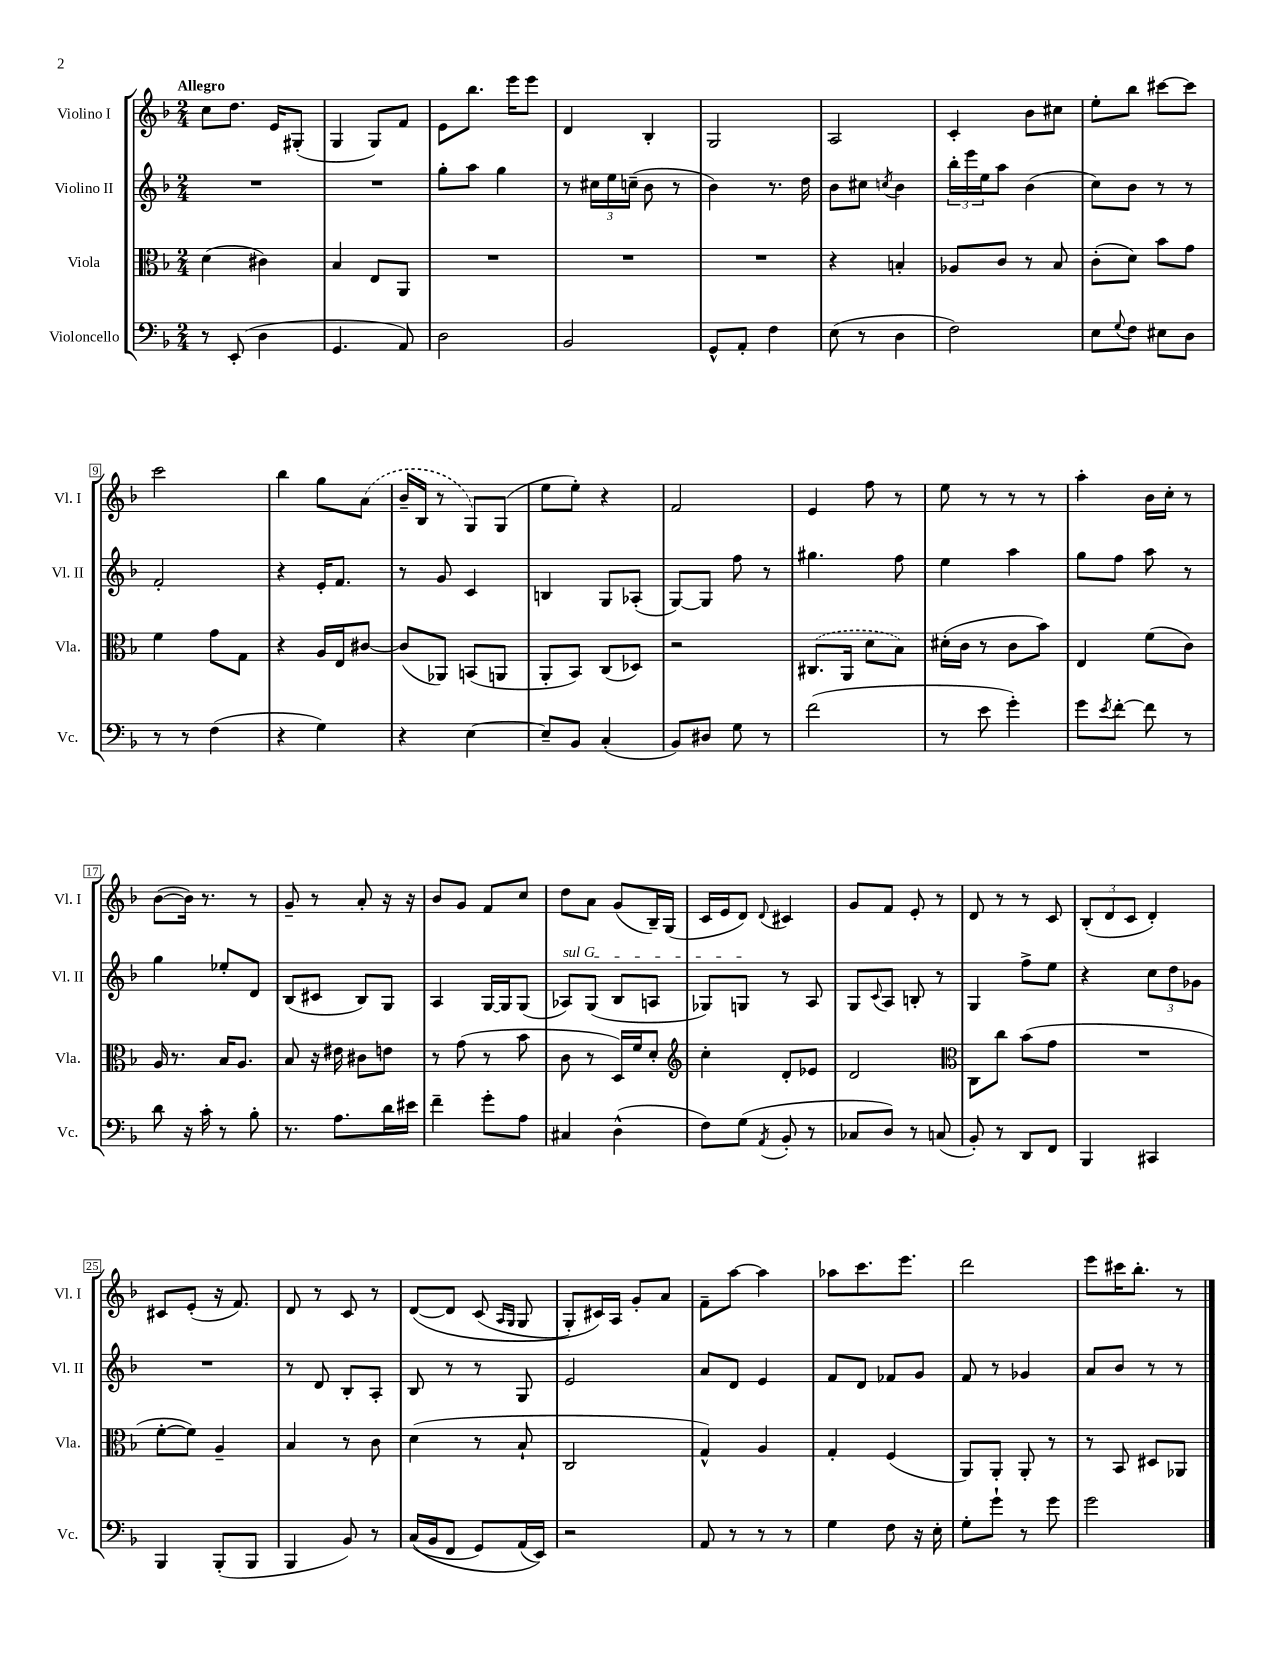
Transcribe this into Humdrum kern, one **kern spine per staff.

**kern	**kern	**kern	**kern
*part4	*part3	*part2	*part1
*staff4	*staff3	*staff2	*staff1
*I"Violoncello	*I"Viola	*I"Violino II	*I"Violino I
*I'Vc.	*I'Vla.	*I'Vl. II	*I'Vl. I
*clefF4	*clefC3	*clefG2	*clefG2
*k[b-]	*k[b-]	*k[b-]	*k[b-]
*M2/4	*M2/4	*M2/4	*M2/4
=1	=1	=1	=1
!	!	!	!LO:TX:a:B:t=Allegro
8r	(4d\	2r	8cc\L
(8EE'/	.	.	8.dd\J
4D\	4c#X\)	.	.
.	.	.	16e/KL
.	.	.	(8G#X'/J
=2	=2	=2	=2
4.GG/	4B-/	2r	4G/
.	8E/L	.	8G/L)
8AA/)	8AA/J	.	8f/J
=3	=3	=3	=3
2D\	2r	8gg'\L	8e\L
.	.	8aa\J	8.bb-\J
.	.	4gg\	.
.	.	.	16eee\KL
.	.	.	8eee\J
=4	=4	=4	=4
2BB-/	2r	8r	4d/
.	.	24cc#X\LL	.
.	.	24ee\	.
.	.	(24ccn~\JJ	.
.	.	8b-\	4B-'/
.	.	8r	.
=5	=5	=5	=5
8GG^^/L	2r	4b-\)	2G/
8AA'/J	.	.	.
4F\	.	8.r	.
.	.	16dd\	.
=6	=6	=6	=6
(8E\	4r	8b-\L	2A/
8r	.	8cc#X\J	.
.	.	8qccn/	.
4D\	4Bn'/	4b-\	.
=7	=7	=7	=7
2F\)	8A-X/L	24bb-'\LL	4c'/
.	.	24eee\	.
.	.	24ee\J	.
.	8c/J	8aa\J	.
.	8r	(4b-\	8b-\L
.	8B-/	.	8cc#X\J
=8	=8	=8	=8
8E\L	(8c'\L	8cc\L)	8ee'\L
8qqG/	.	.	.
8F\J	8d\J)	8b-\J	8bb-\J
8E#X\L	8b-\L	8r	[8ccc#X\L
8D\J	8g\J	8r	8ccc#\J]
!!LO:LB:g=z
=9	=9	=9	=9
8r	4f\	2f'/	2ccc\
8r	.	.	.
(4F\	8g\L	.	.
.	8G\J	.	.
=10	=10	=10	=10
4r	4r	4r	4bb-\
4G\)	16A/LL	16e'/KL	8gg\L
.	16E/J	8.f/J	.
.	[8c#X/J	.	(8a\J
=11	=11	=11	=11
4r	(8c#/L]	8r	16b-~/LL
.	.	.	16B-/JJ
.	8AA-X/J)	8g/	8r
[4E\	(8BBn/L	4c/	8G/L)
.	8AAn/J	.	(8G/J
=12	=12	=12	=12
8E~/L]	8AA'/L	4Bn/	8ee\L
8BB-/J	8BB-/J)	.	8ee'\J)
(4C'/	(8C/L	8G/L	4r
.	8D-X/J)	(8A-X'/J	.
=13	=13	=13	=13
8BB-/L)	2r	[8G/L)	2f/
8D#X/J	.	8G/J]	.
8G\	.	8ff\	.
8r	.	8r	.
=14	=14	=14	=14
(2f\	(8.C#X/L	4.gg#X\	4e/
.	16AA/Jk	.	.
.	8d\L	.	8ff\
.	8B-\J)	8ff\	8r
=15	=15	=15	=15
8r	(16d#X'\LL	4ee\	8ee\
.	16c\JJ	.	.
8e\	8r	.	8r
4g'\)	8c\L	4aa\	8r
.	8b-\J)	.	8r
=16	=16	=16	=16
8g\L	4E/	8gg\L	4aa'\
8qe/	.	.	.
[8f'\J	.	8ff\J	.
8f\]	(8f\L	8aa\	16b-\LL
.	.	.	16cc'\JJ
8r	8c\J)	8r	8r
!!LO:LB:g=z
=17	=17	=17	=17
8d\	16A/	4gg\	([8b-\L
.	8.r	.	.
16r	.	.	16b-\Jk])
16c'\	.	.	8.r
8r	16B-/KL	8ee-X'/L	.
.	8.A/J	.	.
8B-'\	.	8d/J	8r
=18	=18	=18	=18
8.r	8B-/	(8B-/L	8g~/
.	16r	8c#X/J	8r
8.A\L	16e#X\	.	.
.	8c#X\L	8B-/L)	8a'/
16d\L	8en\J	8G/J	16r
16e#X\JJ	.	.	16r
=19	=19	=19	=19
4f~\	8r	4A/	8b-/L
.	(8g\	.	8g/J
8g'\L	8r	[16G/LL	8f/L
.	.	16G/J]	.
8A\J	8b-\	(8G/J	8cc/J
=20	=20	=20	=20
!	!	!LO:TX:a:i:t=sul G	!
4C#X/	8c\	8A-X/L)	8dd\L
.	8r	(8G/J	8a\J
(4D^^\	16D/LL)	8B-/L	(8g/L
.	16f/J	.	.
.	8d'/J	8An/J	16B-~/L)
.	.	.	(16G/JJ
=21	=21	=21	=21
*	*clefG2	*	*
8F\L)	4cc'\	8G-X/L)	16c/LL
.	.	.	16e/J
(8G\J	.	8Gn/J	8d/J)
8qAA/	.	.	8qqd/
8BB-'/	8d'/L	8r	4c#X/
8r	8e-X/J	8A/	.
=22	=22	=22	=22
8C-X/L	2d/	8G/L	8g/L
.	.	8qqc/	.
8D/J)	.	8A/J	8f/J
8r	.	8Bn'/	8e'/
(8Cn/	.	8r	8r
=23	=23	=23	=23
*	*clefC3	*	*
8BB-'/)	8C\L	4G/	8d/
8r	8cc\J	.	8r
8DD/L	(8b-\L	8ff^\L	8r
8FF/J	8g\J	8ee\J	8c/
=24	=24	=24	=24
4BBB-/	2r	4r	(12B-'/L
.	.	.	12d/
.	.	.	12c/J
4CC#X/	.	12cc\L	4d'/)
.	.	12dd\	.
.	.	12g-X\J	.
!!LO:LB:g=z
=25	=25	=25	=25
4BBB-/	[8f'\L	2r	8c#X/L
.	8f\J])	.	(8e'/J
(8BBB-'/L	4A~/	.	16r
.	.	.	8.f/)
8BBB-/J	.	.	.
=26	=26	=26	=26
4BBB-/	4B-/	8r	8d/
.	.	8d/	8r
8BB-/)	8r	8B-'/L	8c/
8r	8c\	8A'/J	8r
=27	=27	=27	=27
((16C/LL	(4d\	8B-/	([8d/L
16BB-/J	.	.	.
8FF/J	.	8r	8d/J]
8GG/L)	8r	8r	(8c/
.	.	.	16qqA/LL
.	.	.	16qqG/JJ
(16AA/L	8B-`/	8G/	8G/
16EE/JJ))	.	.	.
=28	=28	=28	=28
2r	2C/	2e/	8G'/L)
.	.	.	16c#X/L)
.	.	.	16A/JJ
.	.	.	8g'/L
.	.	.	8a/J
=29	=29	=29	=29
8AA/	4G^^/)	8a/L	8f~\L
8r	.	8d/J	[8aa\J
8r	4A/	4e/	4aa\]
8r	.	.	.
=30	=30	=30	=30
4G\	4G'/	8f/L	8aa-X\L
.	.	8d/J	8.ccc\
8F\	(4F/	8f-X/L	.
.	.	.	8.eee\J
16r	.	8g/J	.
16E'\	.	.	.
=31	=31	=31	=31
8G'\L	8AA/L)	8f/	2ddd\
8g`\J	8AA'/J	8r	.
8r	8AA'/	4g-X/	.
8g\	8r	.	.
=32	=32	=32	=32
2g\	8r	8a/L	8eee\L
.	8BB-/	8b-/J	16ccc#X\K
.	.	.	8.bb-'\J
.	8D#X/L	8r	.
.	8AA-X/J	8r	8r
==	==	==	==
*-	*-	*-	*-
